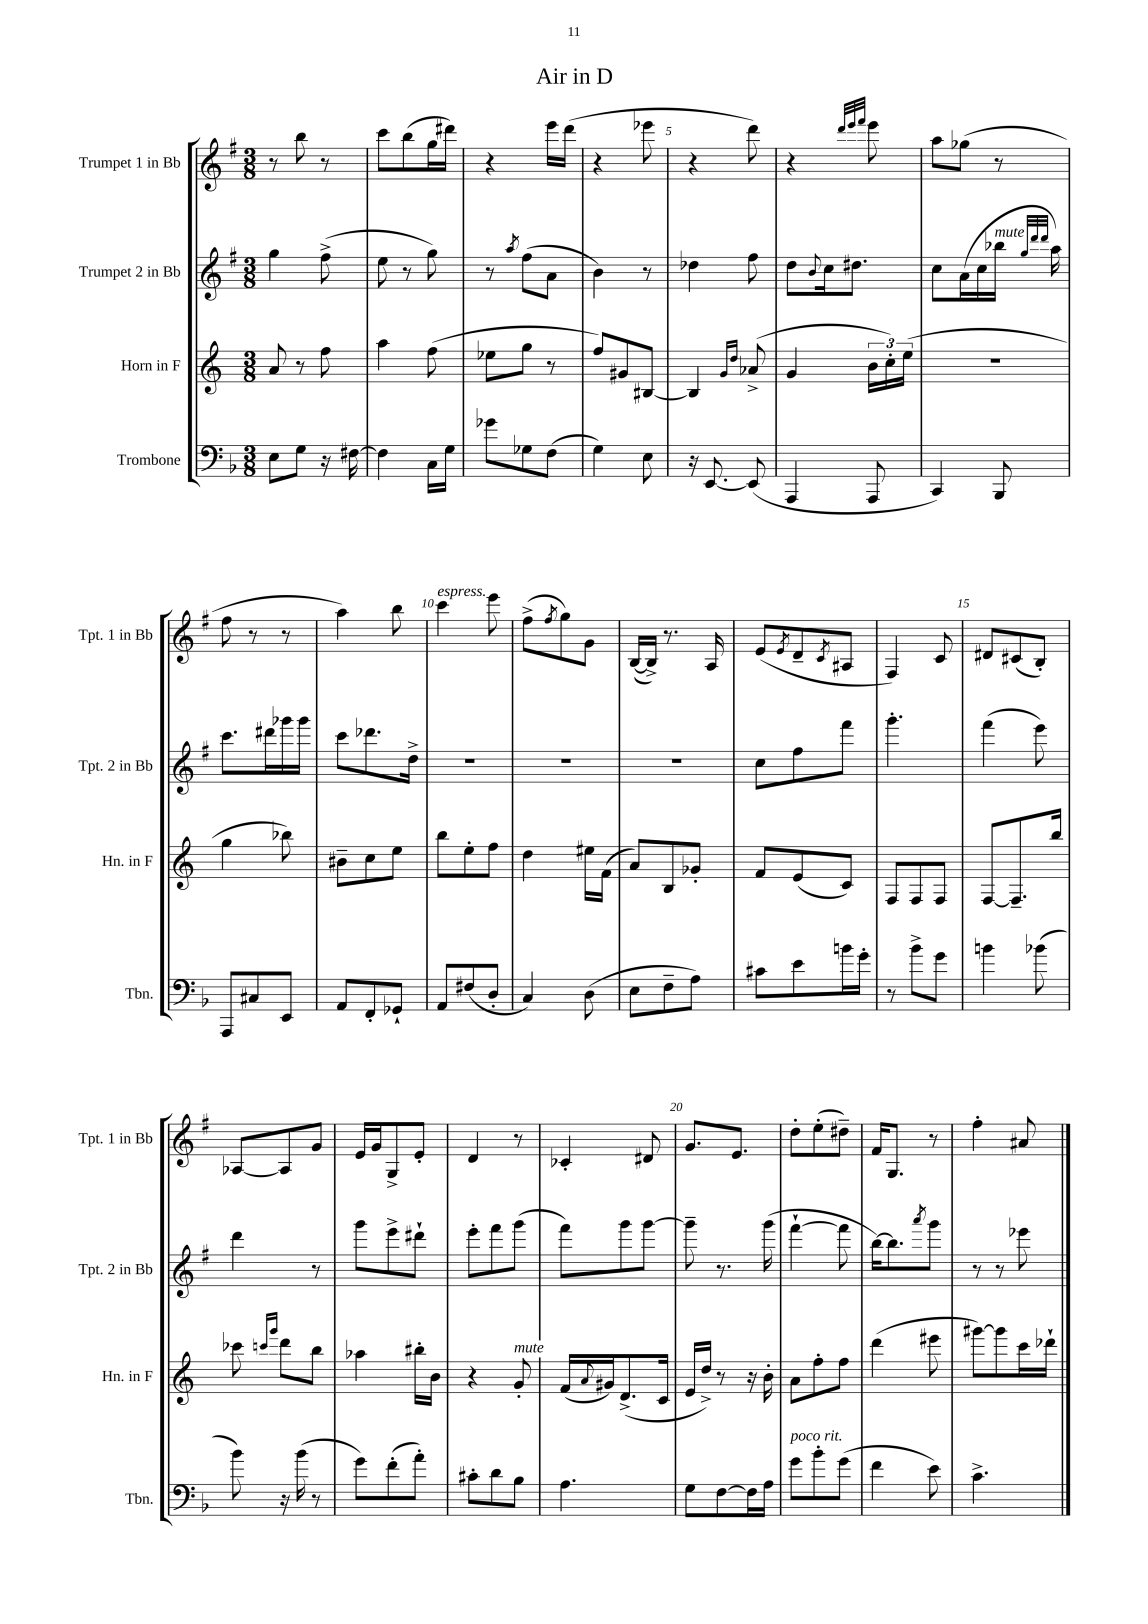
\header { title = "Air in D" }
<<
\new StaffGroup <<
\new Staff = "s0" \with { instrumentName = "Trumpet 1 in Bb" shortInstrumentName = "Tpt. 1 in Bb" } {
    \clef treble \key g \major \numericTimeSignature \time 3/8
    r8 b''8 r8 |
    c'''8 b''8( g''16 dis'''16) |
    r4 e'''16 d'''16( |
    r4 ees'''8 |
    r4 d'''8) |
    r4 \grace { d'''32 e'''32 fis'''32 } e'''8 |
    a''8 ges''8( r8 |
    fis''8 r8 r8 |
    a''4) b''8 |
    c'''4^\markup { \italic "espress." } e'''8 |
    fis''8->( \acciaccatura { fis''8 } g''8) g'8 |
    b16~( b16->) r8. a16 |
    e'8( \acciaccatura { e'8 } d'8-- \acciaccatura { c'8 } ais8 |
    fis4) c'8 |
    dis'8 cis'8( b8-.) |
    aes8~ aes8 g'8 |
    e'16 g'16 g8-> e'8-. |
    d'4 r8 |
    ces'4-. dis'8 |
    g'8. e'8. |
    d''8-. e''8-.( dis''8--) |
    fis'16 g8. r8 |
    fis''4-. ais'8 \bar "|." |
}
\new Staff = "s1" \with { instrumentName = "Trumpet 2 in Bb" shortInstrumentName = "Tpt. 2 in Bb" } {
    \clef treble \key g \major \numericTimeSignature \time 3/8
    g''4 fis''8->( |
    e''8 r8 g''8) |
    r8 \acciaccatura { a''8 } fis''8( a'8 |
    b'4) r8 |
    des''4 fis''8 |
    d''8 \appoggiatura { b'8 } c''16 dis''8. |
    c''8 a'16( c''16 bes''16^\markup { \italic "mute" } \grace { g''32 d'''32 d'''32 } a''16) |
    c'''8. dis'''16 ges'''16 ges'''16 |
    c'''8 des'''8. d''16-> |
    R4. |
    R4. |
    R4. |
    c''8 fis''8 fis'''8 |
    g'''4.-. |
    fis'''4( e'''8) |
    d'''4 r8 |
    g'''8 e'''8-> dis'''8-! |
    e'''8-. fis'''8 g'''8( |
    fis'''8) g'''8 g'''8~ |
    g'''8-- r8. g'''16( |
    fis'''4~-! fis'''8 |
    b''16~) b''8. \acciaccatura { a'''8 } g'''8 |
    r8 r8 ees'''8 \bar "|." |
}
\new Staff = "s2" \with { instrumentName = "Horn in F" shortInstrumentName = "Hn. in F" } {
    \clef treble \key c \major \numericTimeSignature \time 3/8
    a'8 r8 f''8 |
    a''4 f''8( |
    ees''8 g''8 r8 |
    f''8) gis'8 bis8~ |
    bis4 \grace { g'16 d''16 } aes'8->( |
    g'4 \tuplet 3/2 { b'16 c''16-.) e''16( } |
    R4. |
    g''4 bes''8) |
    bis'8-- c''8 e''8 |
    b''8 e''8-. f''8 |
    d''4 eis''16 f'16( |
    a'8) b8 ges'8-. |
    f'8 e'8( c'8) |
    f8 f8 f8 |
    f8~ f8.-- b''16 |
    ces'''8 \grace { c'''16 g'''16 } d'''8 b''8 |
    aes''4 bis''16-. b'16 |
    r4 g'8-.^\markup { \italic "mute" } |
    f'16( \appoggiatura { a'8 } gis'16) d'8.->( c'16 |
    e'16 d''16->) r8 r16 b'16-. |
    a'8 f''8-. f''8 |
    d'''4( eis'''8 |
    gis'''8~) gis'''8 c'''16 des'''16-! \bar "|." |
}
\new Staff = "s3" \with { instrumentName = "Trombone" shortInstrumentName = "Tbn." } {
    \clef bass \key f \major \numericTimeSignature \time 3/8
    e8 g8 r16 fis16~ |
    fis4 c16 g16 |
    ges'8 ges8 f8( |
    g4) e8 |
    r16 e,8.~ e,8( |
    a,,4 a,,8 |
    c,4) bes,,8 |
    a,,8 cis8 e,8 |
    a,8 f,8-. ges,8-! |
    a,8 fis8( d8-. |
    c4) d8( |
    e8 f8-- a8) |
    cis'8 e'8 b'16 g'16-. |
    r8 bes'8-> g'8 |
    b'4 bes'8( |
    bes'8) r16 bes'16( r8 |
    g'8) f'8-.( a'8-.) |
    cis'8-. d'8 bes8 |
    a4. |
    g8 f8~ f16 a16 |
    g'8^\markup { \italic "poco rit." } bes'8-. g'8( |
    f'4 e'8) |
    c'4.-> \bar "|." |
}
>>
>>
\layout { \context { \Score \override BarNumber.break-visibility = ##(#f #t #t) barNumberVisibility = #(every-nth-bar-number-visible 5) } }
